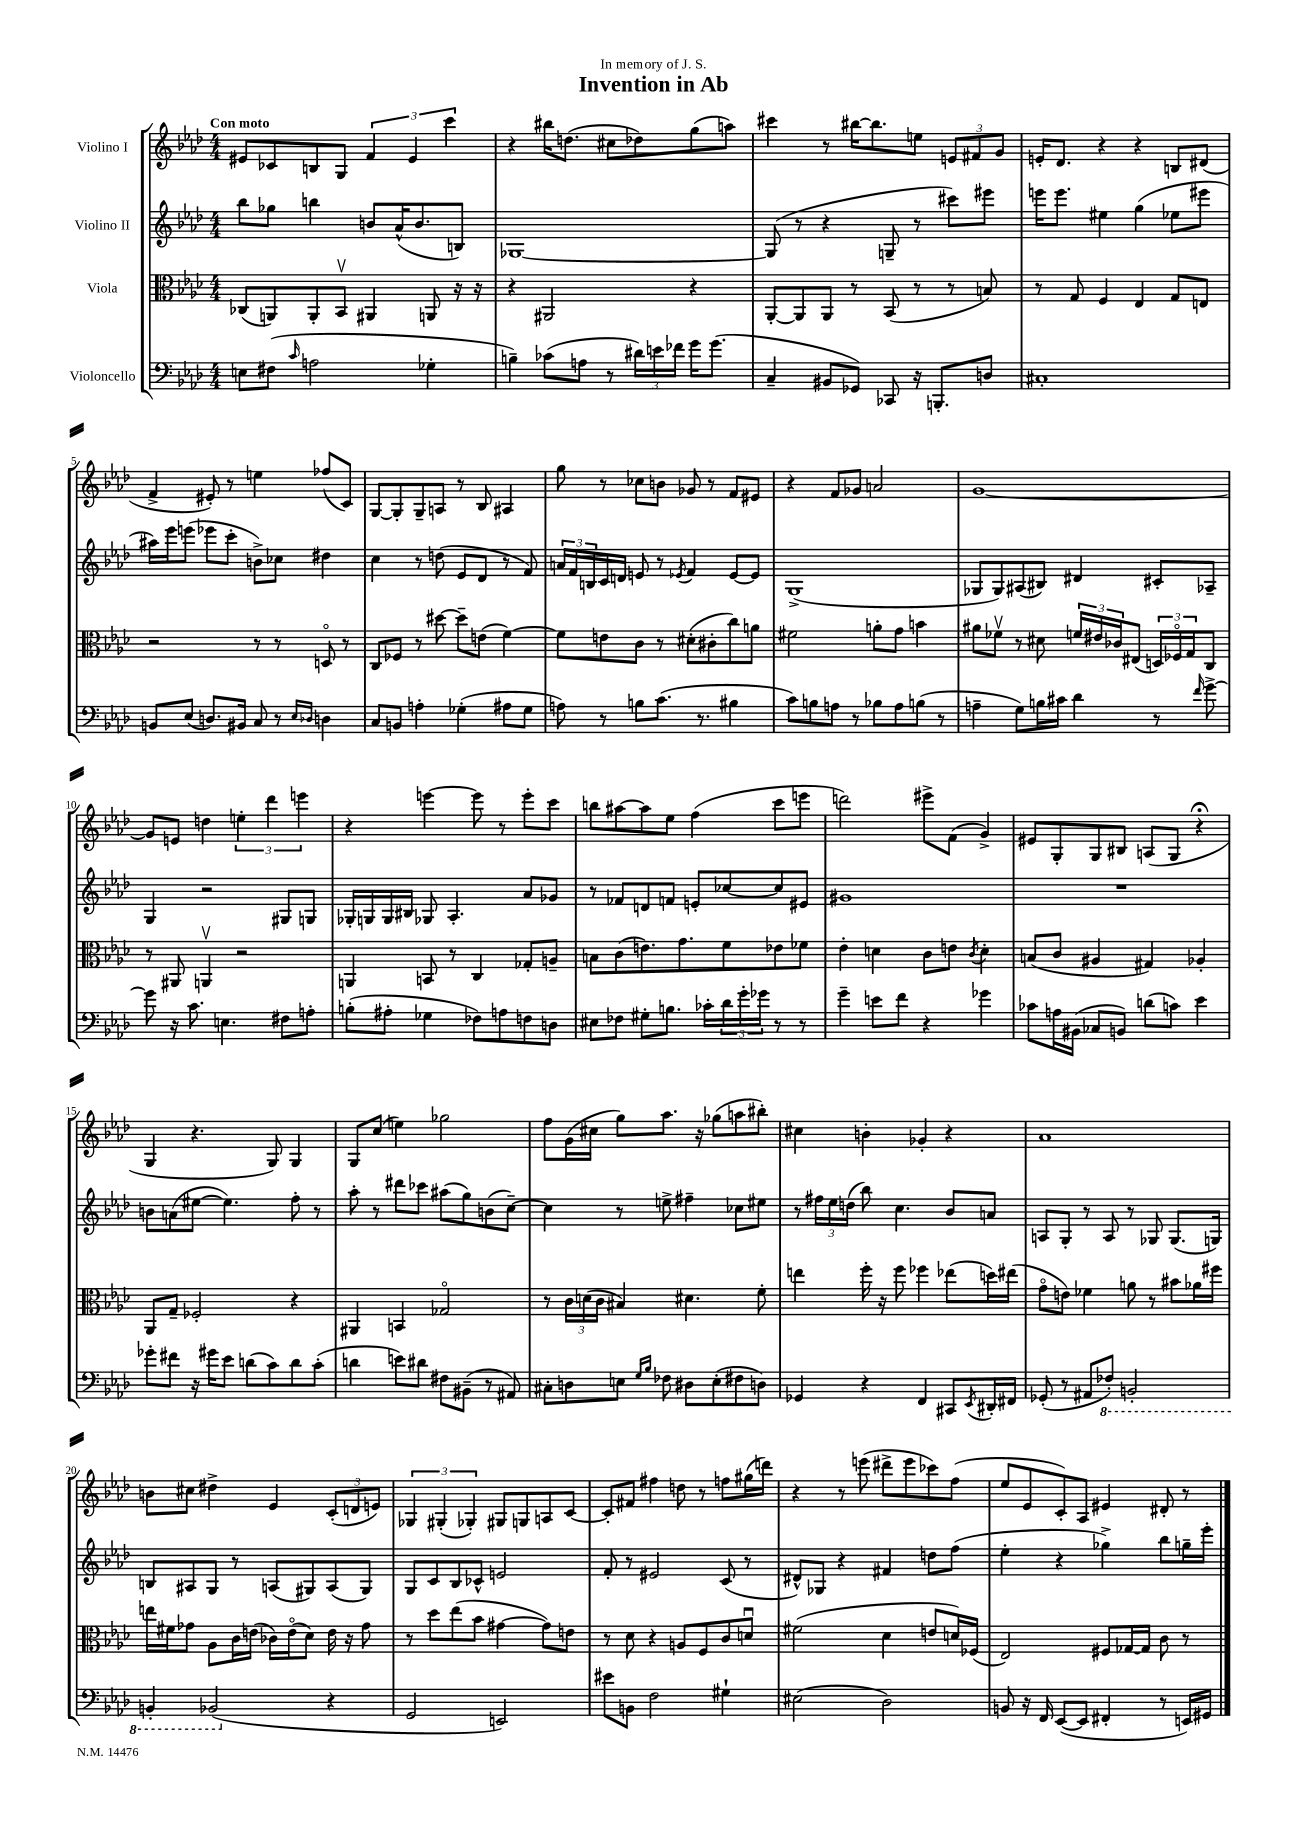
\header { title = "Invention in Ab" dedication = "In memory of J. S." }
<<
\new StaffGroup <<
\new Staff = "s0" \with { instrumentName = "Violino I" } {
    \clef treble \key aes \major \numericTimeSignature \time 4/4 \tempo "Con moto"
    eis'8 ces'8 b8 g8 \tuplet 3/2 { f'4 eis'4 c'''4 } |
    r4 bis''16 d''8.( cis''8 des''8) g''8( a''8) |
    cis'''4 r8 bis''16~ bis''8. e''8 \tuplet 3/2 { e'8 fis'8 g'8 } |
    e'16-. des'8. r4 r4 b8 dis'8( |
    f'4-> eis'8-.) r8 e''4 fes''8( c'8) |
    g8~ g8-. g8-- a8 r8 bes8 ais4 |
    g''8 r8 ces''8 b'8 ges'8 r8 f'8 eis'8 |
    r4 f'8 ges'8 a'2 |
    g'1~ |
    g'8 e'8 d''4 \tuplet 3/2 { e''4-. des'''4 e'''4 } |
    r4 e'''4~ e'''8 r8 e'''8-. c'''8 |
    b''8 ais''8~ ais''8 ees''8 f''4( c'''8 e'''8 |
    d'''2) eis'''8-> f'8( g'4->) |
    eis'8 g8-. g8 bis8 a8( g8 r4\fermata |
    g4 r4. g8) g4 |
    g8 c''8( e''4) ges''2 |
    f''8 g'16( cis''16 g''8) aes''8. r16 ges''8( a''8 bis''8-.) |
    cis''4 b'4-. ges'4-. r4 |
    aes'1 |
    b'8 cis''8 dis''4-> ees'4 \tuplet 3/2 { c'8-.( d'8 e'8) } |
    \tuplet 3/2 { ges4 gis4-.( ges4-.) } gis8 g8 a8 c'8~ |
    c'8-. fis'8 fis''4 d''8 r8 f''8 gis''16( d'''16) |
    r4 r8 e'''8( dis'''8-> e'''8 ces'''8) f''8( |
    ees''8 ees'8 c'8-.) aes8 eis'4 dis'8-. r8 \bar "|." |
}
\new Staff = "s1" \with { instrumentName = "Violino II" } {
    \clef treble \key aes \major \numericTimeSignature \time 4/4
    bes''8 ges''8 b''4 b'8 aes'16-^( b'8. b8) |
    ges1~ |
    ges8( r8 r4 g8-- r8 cis'''8) eis'''8 |
    e'''16 e'''8. eis''4 g''4( ees''8 eis'''8 |
    ais''16) ees'''16 e'''8( ees'''8 c'''8-. b'8->) ces''8 dis''4 |
    c''4 r8 d''8( ees'8 des'8 r8 f'8) |
    \tuplet 3/2 { a'16 f'16 b16 } c'16 d'16 e'8 r8 \acciaccatura { ees'8 } f'4 ees'8~ ees'8 |
    g1->( |
    ges8 ges8) ais8( bis8) dis'4 cis'8-. aes8-- |
    g4 r2 gis8 g8 |
    ges16-. g16 g16 bis16 ges8 aes4.-. aes'8 ges'8 |
    r8 fes'8 d'8 f'8 e'8-. ces''8~ ces''8 eis'8 |
    gis'1 |
    R1 |
    b'8 a'8( eis''8~ eis''4.) f''8-. r8 |
    aes''8-. r8 dis'''8 ces'''8 ais''8( g''8) b'8( c''8~--) |
    c''4 r8 e''8-> fis''4-- ces''8 eis''8 |
    r8 \tuplet 3/2 { fis''16 ees''16 d''16( } bes''8) c''4. bes'8 a'8 |
    a8 g8-. r8 a8 r8 ges8 ges8.( g16) |
    b8 ais8 g8 r8 a8( gis8) a8( gis8) |
    g8 c'8 bes8 ces'8-^ e'2 |
    f'8-. r8 eis'2 c'8( r8 |
    dis'8-^) ges8 r4 fis'4 d''8 f''8( |
    ees''4-. r4 ges''4->) bes''8 g''16-- ees'''16-. \bar "|." |
}
\new Staff = "s2" \with { instrumentName = "Viola" } {
    \clef alto \key aes \major \numericTimeSignature \time 4/4
    ces8( a,8) a,8-. bes,8\upbow ais,4 a,8 r16 r16 |
    r4 ais,2 r4 |
    aes,8~-. aes,8 aes,8 r8 bes,8( r8 r8 b8) |
    r8 g8 f4 ees4 g8 e8 |
    r2 r8 r8 d8\flageolet r8 |
    c8 fes8 r8 dis''8~ dis''8-- e'8( f'4~) |
    f'8 e'8 c'8 r8 dis'8-.( cis'8-. c''8) a'8 |
    fis'2 a'8-. g'8 b'4 |
    ais'8 fes'8\upbow r8 dis'8 \tuplet 3/2 { f'16 eis'16 ces'16 } eis8( \tuplet 3/2 { d16) fes16\flageolet g16 } c8 |
    r8 ais,8 a,4\upbow r2 |
    a,4 b,8 r8 c4 ges8-. a8-- |
    b8 c'8( e'8.) g'8. f'8 ees'8 fes'8 |
    ees'4-. d'4 c'8 e'8 \acciaccatura { c'8 } d'4-. |
    b8( c'8 ais4 gis4) aes4-. |
    aes,8 g8-- fes2-. r4 |
    ais,4 b,4 ges2\flageolet |
    r8 \tuplet 3/2 { c'16 d'16( c'16 } bis4) dis'4. f'8-. |
    e''4 f''16-. r16 f''8 fes''4 ees''8( d''16) eis''16( |
    g'8\flageolet e'8) fes'4 a'8 r8 bis'8 aes'16 fis''16 |
    e''16 fis'16 ges'8 aes8 c'16 e'16( ces'16) e'16\flageolet( des'8) e'16 r16 ges'8 |
    r8 des''8 ees''8( bes'8 gis'4~ gis'8) e'8 |
    r8 des'8 r4 a8 f8 c'8 d'8\downbow |
    fis'2( des'4 e'8 d'16) fes16( |
    ees2) fis8 ges16~ ges16 c'8 r8 \bar "|." |
}
\new Staff = "s3" \with { instrumentName = "Violoncello" } {
    \clef bass \key aes \major \numericTimeSignature \time 4/4
    e8 fis8( \grace { c'16 } a2 ges4-. |
    b4--) ces'8( a8 r8 \tuplet 3/2 { dis'16) e'16 fes'16 } g'16 g'8.( |
    c4-- bis,8 ges,8) ces,8 r16 b,,8.-. d8 |
    cis1-. |
    b,8 ees8( d8.) bis,16 c8 r8 \grace { ees16 des16 } d4 |
    c8 b,8 a4-. ges4-.( ais8 ges8 |
    a8) r8 b8 c'8.( r8. bis4 |
    c'8) b8 a8 r8 bes8 a8 b8( r8 |
    a4-- g8) b16 cis'16 des'4 r8 \grace { f'16 } g'8~-> |
    g'8 r16 c'8. e4. fis8 a8-. |
    b8-.( ais8-. ges4 fes8) a8 f8 d8 |
    eis8 fes8 gis8-. b8. ces'16-. \tuplet 3/2 { des'16 g'16-. ges'16 } r8 r8 |
    g'4-- e'8 f'8 r4 ges'4 |
    ces'8 a16 bis,16( ces8 b,8) d'8( c'8) ees'4 |
    ges'8-. fis'8 r16 gis'16 ees'8 d'8( c'8) d'8 c'8-.( |
    d'4 e'8) dis'8 fis8 bis,8--( r8 ais,8) |
    cis8-. d8 e8 \grace { g16 bes16 } fes8 dis8 e8-.( fis8 d8) |
    ges,4 r4 f,4 cis,8 \acciaccatura { ees,8 } dis,16-. fis,16 |
    ges,8-.( r8 ais,8 \ottava #-1 fes,8-.) b,,2-. |
    b,,4-. bes,,2( \ottava #0 r4 |
    g,2 e,2) |
    eis'8 b,8 f2 gis4-! |
    eis2( des2) |
    b,8 r16 f,16 ees,8~( ees,8 fis,4-. r8 e,16) gis,16 \bar "|." |
}
>>
>>
